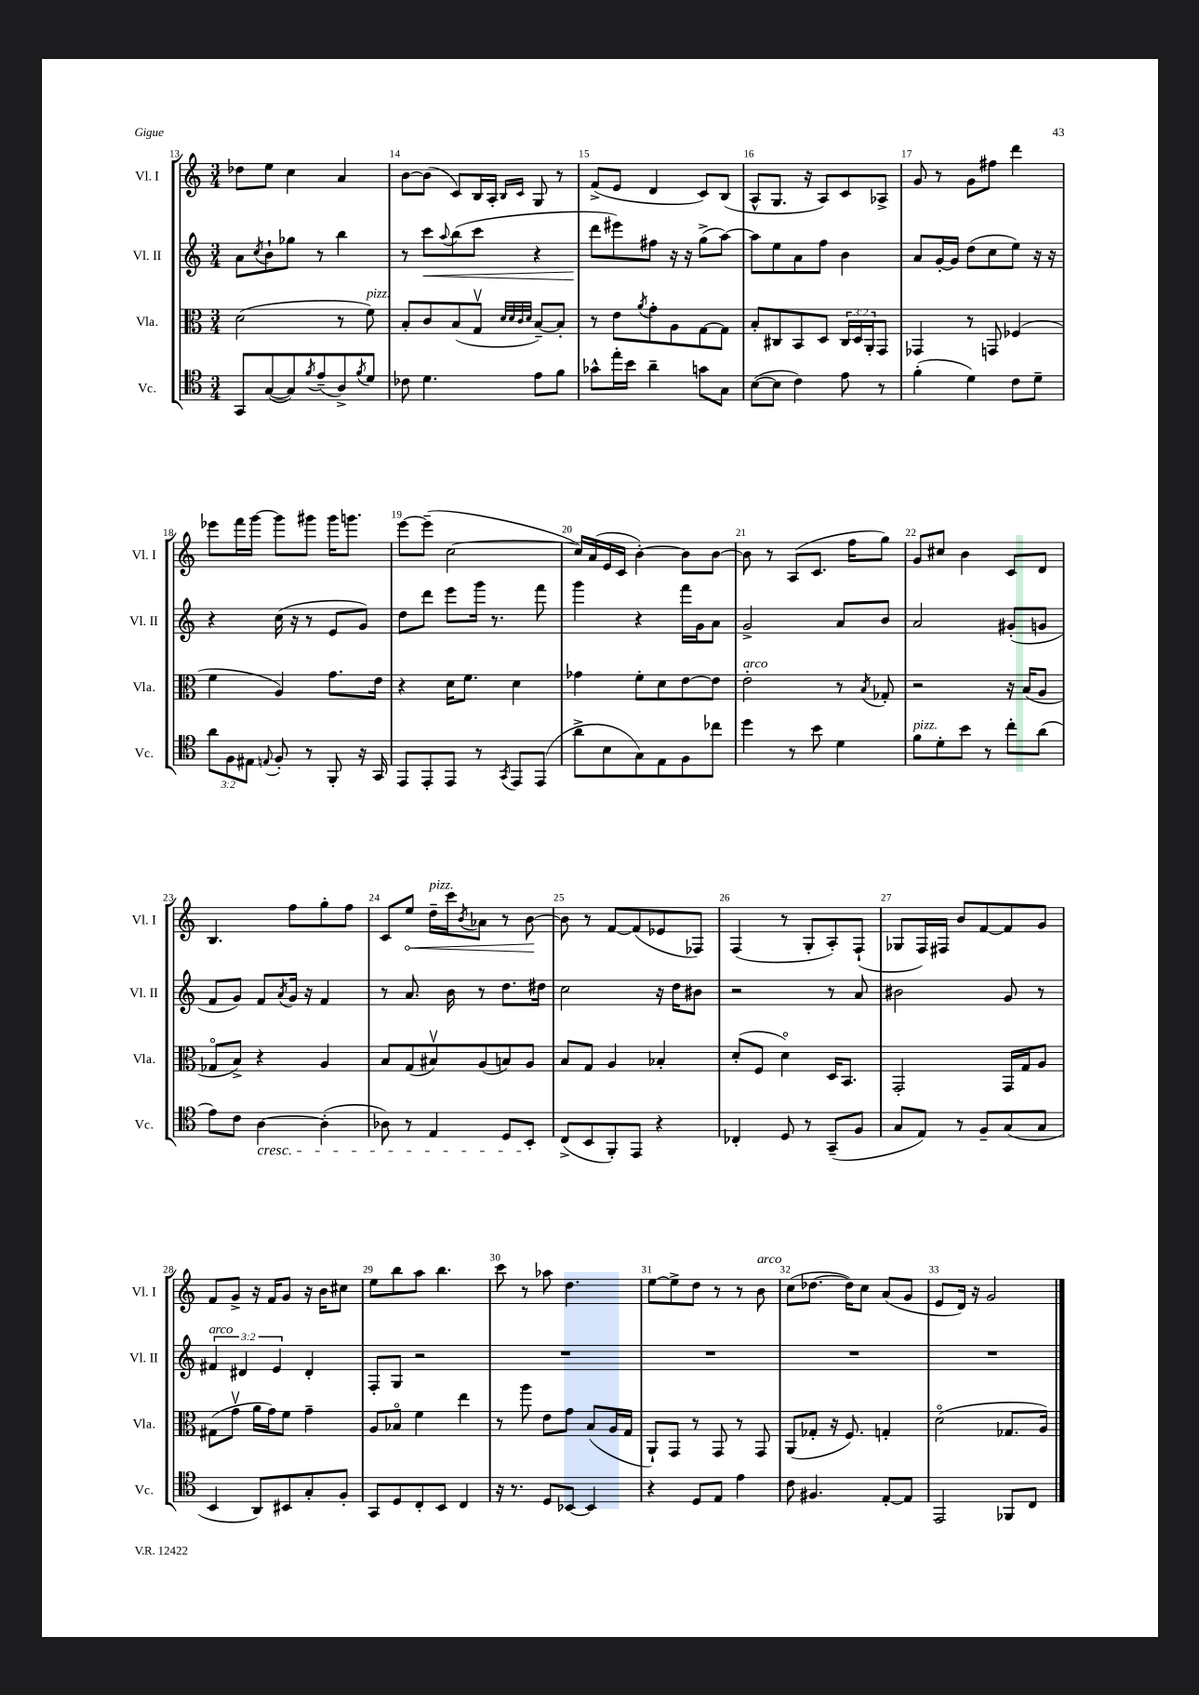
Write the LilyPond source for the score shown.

<<
\new StaffGroup <<
\new Staff = "s0" \with { instrumentName = "Vl. I" shortInstrumentName = "Vl. I" } {
    \clef treble \key c \major \numericTimeSignature \time 3/4
    des''8 e''8 c''4 a'4 |
    b'8~ b'8( c'8) b16 a16-. \grace { b16 c'16 } g8 r8 |
    f'8->( e'8 d'4 c'8) b8( |
    a8-^ g8. r16 a8) c'8 aes8-> |
    g'8 r8 g'8 fis''8 d'''4 |
    ees'''8 f'''16 g'''16~ g'''8 gis'''8 gis'''16 g'''8. |
    e'''8~ e'''8--( c''2~ |
    c''16) a'16( e'16 c'16 b'4~-.) b'8 b'8~ |
    b'8 r8 a8( c'8. f''16 g''8) |
    g'8 cis''8 b'4 c'8 d'8 |
    b4. f''8 g''8-. f''8 |
    c'8 \once \override Hairpin.circled-tip = ##t e''8\< d''16--^\markup { \italic "pizz." } c'''16 \acciaccatura { b'8 } aes'8 r8 b'8~\! |
    b'8 r8 f'8~ f'8( ees'8 fes8) |
    f4( r8 g8-. a8-.) f8-!( |
    ges8 f16) fis16 b'8 f'8~ f'8 g'8 |
    f'8 g'8-> r16 f'16 g'8 r16 b'16 cis''8 |
    e''8 b''8 a''8 b''4. |
    c'''8 r8 aes''8 d''4. |
    e''8~ e''8-> d''8 r8 r8 b'8^\markup { \italic "arco" } |
    c''8( des''8.~ des''16) c''8 a'8( g'8 |
    e'8 d'16) r16 g'2 \bar "|." |
}
\new Staff = "s1" \with { instrumentName = "Vl. II" shortInstrumentName = "Vl. II" } {
    \clef treble \key c \major \numericTimeSignature \time 3/4 \override Staff.TupletNumber.text = #tuplet-number::calc-fraction-text
    a'8 \acciaccatura { c''8 } b'8-! ges''8 r8 b''4 |
    r8 c'''8\< \appoggiatura { a''8 } b''8( c'''8 r4 |
    d'''8\! eis'''8) fis''8 r16 r16 g''8->( a''8~) |
    a''8 e''8 a'8 f''8 b'4 |
    a'8 g'16~-. g'16 d''8( c''8 e''8) r16 r16 |
    r4 c''16( r16 r8 e'8 g'8) |
    d''8 d'''8 e'''8 g'''16 r8. f'''8 |
    g'''4 r4 f'''16 g'16 a'8 |
    g'2-> a'8 b'8 |
    a'2 gis'8-.( g'8 |
    f'8 g'8) f'8 \acciaccatura { a'8 } g'16 r16 f'4 |
    r8 a'8. b'16 r8 d''8. dis''16 |
    c''2 r16 d''16 bis'8 |
    r2 r8 a'8 |
    bis'2 g'8 r8 |
    \tuplet 3/2 { fis'4^\markup { \italic "arco" } dis'4 e'4 } dis'4-. |
    f8-. g8 r2 |
    R2. |
    R2. |
    R2. |
    R2. \bar "|." |
}
\new Staff = "s2" \with { instrumentName = "Vla." shortInstrumentName = "Vla." } {
    \clef alto \key c \major \numericTimeSignature \time 3/4 \override Staff.TupletNumber.text = #tuplet-number::calc-fraction-text
    d'2( r8 f'8^\markup { \italic "pizz." }) |
    b8-. c'8 b8( g8\upbow \grace { d'32 d'32 c'32 d'32 } b8~--) b8-. |
    r8 e'8 \acciaccatura { a'8 } g'8-. a8 g8~ g8 |
    b8-. cis8 b,8 d8 \tuplet 3/2 { cis16 d16 a,16-. } g,8 |
    ges,4 r8 g,8 fes4( |
    f'4 a4) g'8. e'16 |
    r4 d'16 f'8. d'4 |
    ges'4 f'8-. d'8 e'8~ e'8 |
    e'2-.^\markup { \italic "arco" } r8 \acciaccatura { b8 } ges8-. |
    r2 r16 b16( a8 |
    ges8\flageolet b8->) r4 a4 |
    b8 g8( bis8\upbow) a8( b8) a8 |
    b8 g8 a4 bes4-. |
    d'8-.( f8 d'4\flageolet) d16 b,8. |
    g,2-. g,16 g16 a8 |
    gis8( g'8\upbow a'16 g'16) f'8 g'4-- |
    a8 bes8\flageolet f'4 e''4 |
    r8 a''8 e'8 g'8 b8( a16 g16 |
    a,8-!) g,8 r8 g,8 r8 g,8 |
    a,8( ges8-. r16 f8.) g4-. |
    d'2\flageolet( ges8. a16) \bar "|." |
}
\new Staff = "s3" \with { instrumentName = "Vc." shortInstrumentName = "Vc." } {
    \clef tenor \key c \major \numericTimeSignature \time 3/4 \override Staff.TupletNumber.text = #tuplet-number::calc-fraction-text
    g,8 g8~( g8) \acciaccatura { f'8 } e'8--( a8->) \acciaccatura { f'8 } d'8 |
    ces'8 d'4. e'8 f'8 |
    ges'8-^ e''16-. b'16 a'4-- g'8 g8 |
    b8~( b8 c'4) e'8 r8 |
    f'4-.( d'4) c'8 d'8-- |
    \tuplet 3/2 { a'8 f8 eis8 } \appoggiatura { e8 } f8-. r8 f,8-. r16 g,16 |
    e,8 e,8-. e,8 r8 \acciaccatura { g,8 } e,8 e,8( |
    a'8-> b8 g8) e8 f8 ces''8 |
    d''4 r8 b'8 d'4 |
    f'8^\markup { \italic "pizz." } d'8-. b'8 r8 c''8-. a'8( |
    e'8) c'8 a4~\cresc a4-.( |
    aes8) r8 e4 d8 b,8-.\! |
    c8->( b,8 f,8-.) e,8 r4 |
    ces4-. d8 r8 g,8--( f8 |
    g8 e8) r8 f8-- g8( g8 |
    b,4 a,8) bis,8 g8-. f8-. |
    g,8 d8 c8-. b,8 c4 |
    r16 r8. d8 bes,8~ bes,4 |
    r4 d8 e8 e'4 |
    c'8 fis4. e8~-. e8 |
    e,2 fes,8 c8 \bar "|." |
}
>>
>>
\layout { \context { \Score currentBarNumber = #13 \override BarNumber.break-visibility = ##(#f #t #t) barNumberVisibility = #all-bar-numbers-visible } }
